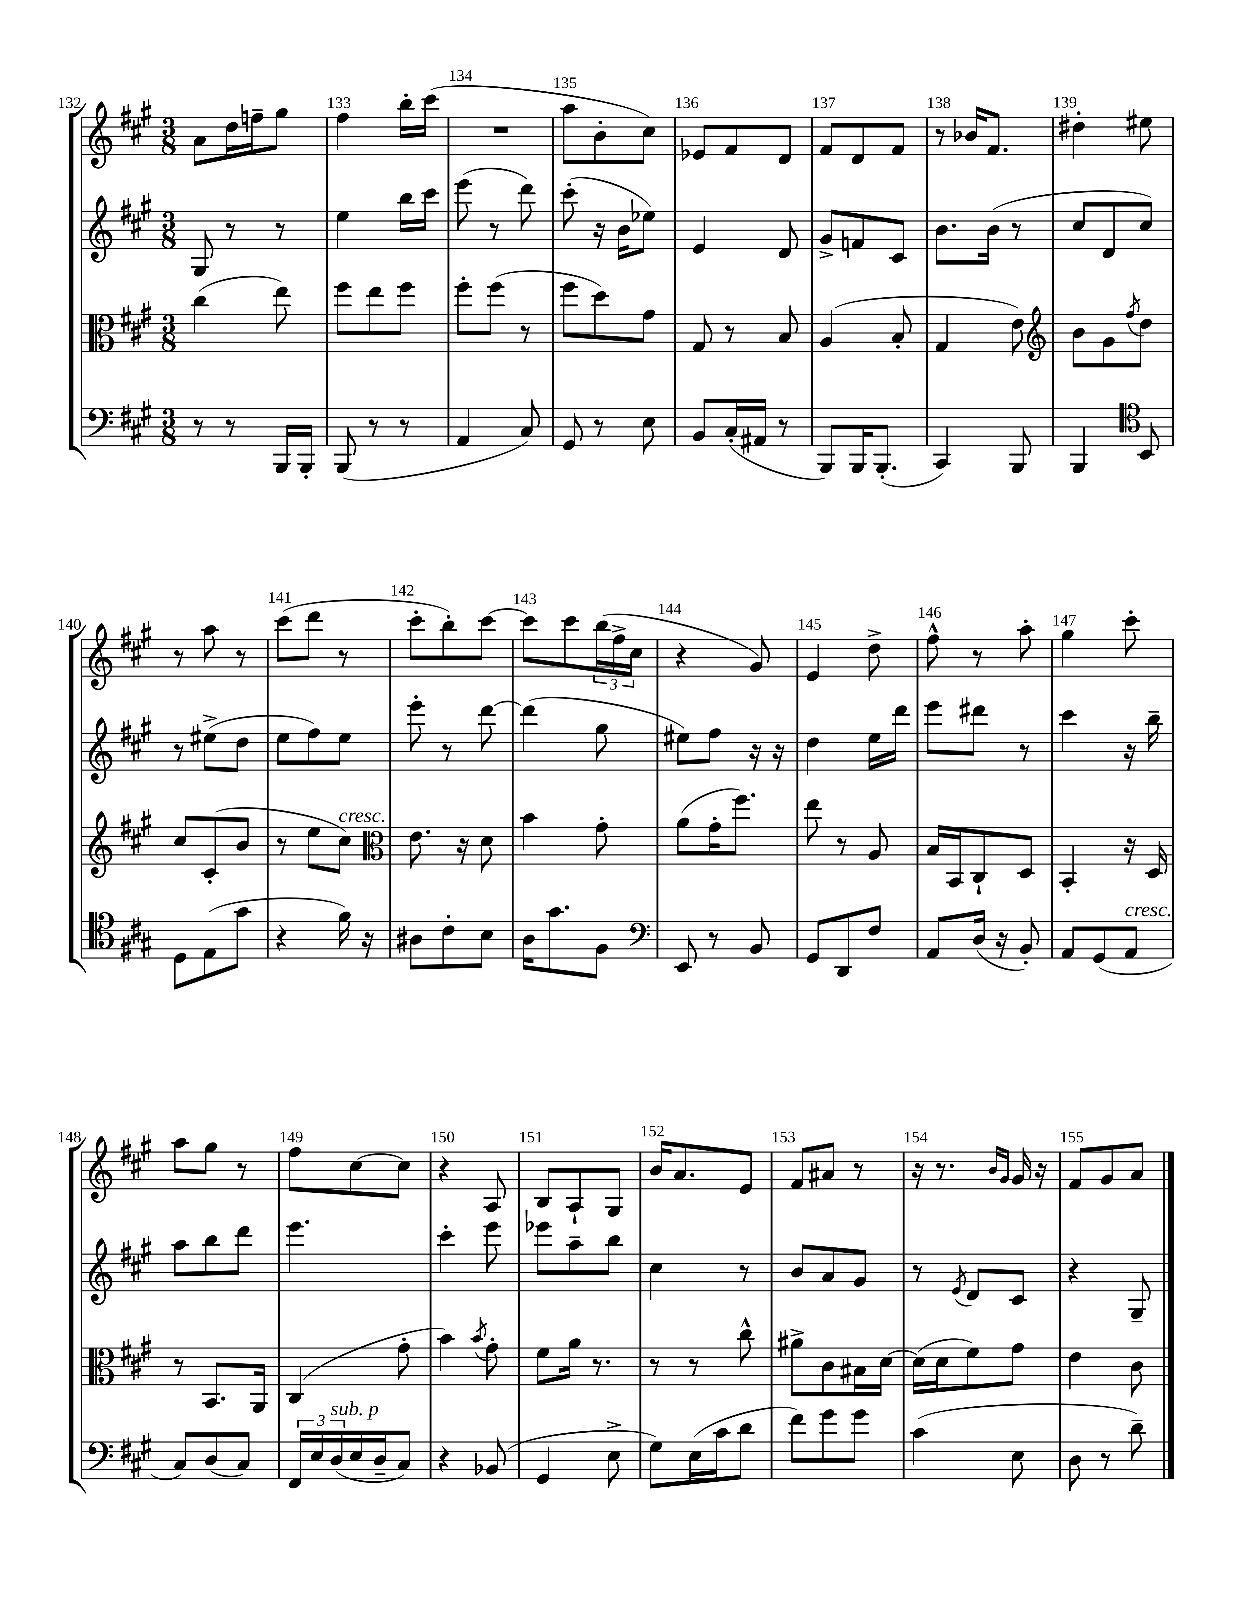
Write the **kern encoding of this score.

**kern	**kern	**kern	**kern
*staff4	*staff3	*staff2	*staff1
*clefF4	*clefC3	*clefG2	*clefG2
*k[f#c#g#]	*k[f#c#g#]	*k[f#c#g#]	*k[f#c#g#]
*M3/8	*M3/8	*M3/8	*M3/8
8r	(4cc#\	8G#/	8a\L
8r	.	8r	16dd\L
.	.	.	16ff~\J
16BBB/LL	8ee\)	8r	8gg#\J
16BBB'/JJ	.	.	.
=	=	=	=
(8BBB/	8ff#\L	4ee\	4ff#\
8r	8ee\	.	.
8r	8ff#\J	16bb\LL	16bb'\LL
.	.	16ccc#\JJ	(16ccc#\JJ
=	=	=	=
4AA/	8ff#'\L	(8eee\	4.r
.	(8ff#\J	8r	.
8C#/)	8r	8ddd\)	.
=	=	=	=
8GG#/	8ff#\L	(8ccc#'\	8aa\L
8r	8dd\)	16r	8b'\
.	.	16b\LK	.
8E\	8g#\J	8ee-\J)	8cc#\J)
=	=	=	=
8BB/L	8G#/	4e/	8e-/L
(16C#'/L	8r	.	8f#/
16AA#/JJ	.	.	.
8r	8B/	8d/	8d/J
=	=	=	=
8BBB/L)	(4A/	8g#^/L	8f#/L
16BBB/K	.	8f/	8d/
(8.BBB'/J	.	.	.
.	8B'/	8c#/J	8f#/J
=	=	=	=
4CC#/)	4G#/	8.b\L	8r
.	.	.	16b-/LK
.	.	(16b\Jk	8.f#/J
8BBB/	8e\)	8r	.
=	=	=	=
*	*clefG2	*	*
4BBB/	8b\L	8cc#/L	4dd#'\
.	8g#\	8d/	.
*clefC4	*	*	*
.	8qff#/	.	.
8BB/	8dd\J	8cc#/J)	8ee#\
=	=	=	=
8D\L	8cc#/L	8r	8r
(8E\	(8c#'/	(8ee#^\L	8aa\
8g#\J	8b/J	8dd\J	8r
=	=	=	=
4r	8r	8ee\L	(8ccc#\L
.	8ee\L	8ff#\)	8ddd\J
16f#\)	8cc#\J)	8ee\J	8r
16r	.	.	.
=	=	=	=
*	*clefC3	*	*
8A#\L	8.e\	8eee'\	8ccc#'\L
8c#'\	.	8r	8bb'\)
.	16r	.	.
8B\J	8d\	[8ddd\	[8ccc#\J
=	=	=	=
16A\LK	4b\	(4ddd\]	8ccc#\]L
8.g#\	.	.	.
.	.	.	8ccc#\
8F#\J	8g#'\	8gg#\	(24bb\L
.	.	.	24ff#^\
.	.	.	24cc#\JJ
=	=	=	=
*clefF4	*	*	*
8EE/	(8a\L	8ee#\L)	4r
8r	16g#'\K	8ff#\J	.
.	8.ff#\J)	.	.
8BB/	.	16r	8g#/)
.	.	16r	.
=	=	=	=
8GG#/L	8ee\	4dd\	4e/
8DD/	8r	.	.
8F#/J	8A/	16ee\LL	8dd^\
.	.	16ddd\JJ	.
=	=	=	=
8AA/L	16B/LL	8eee\L	8ff#^^\
.	16BB/J	.	.
(16D/Jk	8C#`/	8ddd#\J	8r
16r	.	.	.
8BB'/)	8D/J	8r	8aa'\
=	=	=	=
8AA/L	4BB'/	4ccc#\	4gg#\
(8GG#/	.	.	.
8AA/J	16r	16r	8ccc#'\
.	16D/	16bb~\	.
=	=	=	=
8C#/L)	8r	8aa\L	8aa\L
(8D/	8.BB/L	8bb\	8gg#\J
8C#/J)	.	8ddd\J	8r
.	16AA/Jk	.	.
=	=	=	=
24FF#/LL	(4C#/	4.eee\	8ff#\L
24E/	.	.	.
(24D/	.	.	.
16E/	.	.	[8cc#\
16D~/J	.	.	.
8C#/J)	8g#'\	.	8cc#\]J
=	=	=	=
4r	4b\)	4ccc#'\	4r
.	8qb/	.	.
(8BB-/	8g#'\	8eee\	8A/
=	=	=	=
4GG#/	8f#\L	8eee-\L	8B/L
.	16a\Jk	8aa~\	8A`/
.	8.r	.	.
8E^\	.	8bb\J	8G#/J
=	=	=	=
8G#\L)	8r	4cc#\	16b/LK
.	.	.	8.a/
(16E\L	8r	.	.
16c#\J	.	.	.
8d\J	8cc#^^\	8r	8e/J
=	=	=	=
8f#\L)	8a#^\L	8b/L	8f#/L
8g#\	8c#\	8a/	8a#/J
8g#\J	16B#\L	8g#/J	8r
.	[16d\JJ	.	.
=	=	=	=
(4c#\	(16d\]LL	8r	16r
.	16d\J	.	8.r
.	.	8qe/	.
.	8f#\)	8d/L	.
.	.	.	16qqb/LL
.	.	.	16qqg#/JJ
8E\	8g#\J	8c#/J	16g#/
.	.	.	16r
=	=	=	=
8D\	4e\	4r	8f#/L
8r	.	.	8g#/
8d~\)	8c#\	8G#~/	8a/J
==	==	==	==
*-	*-	*-	*-
